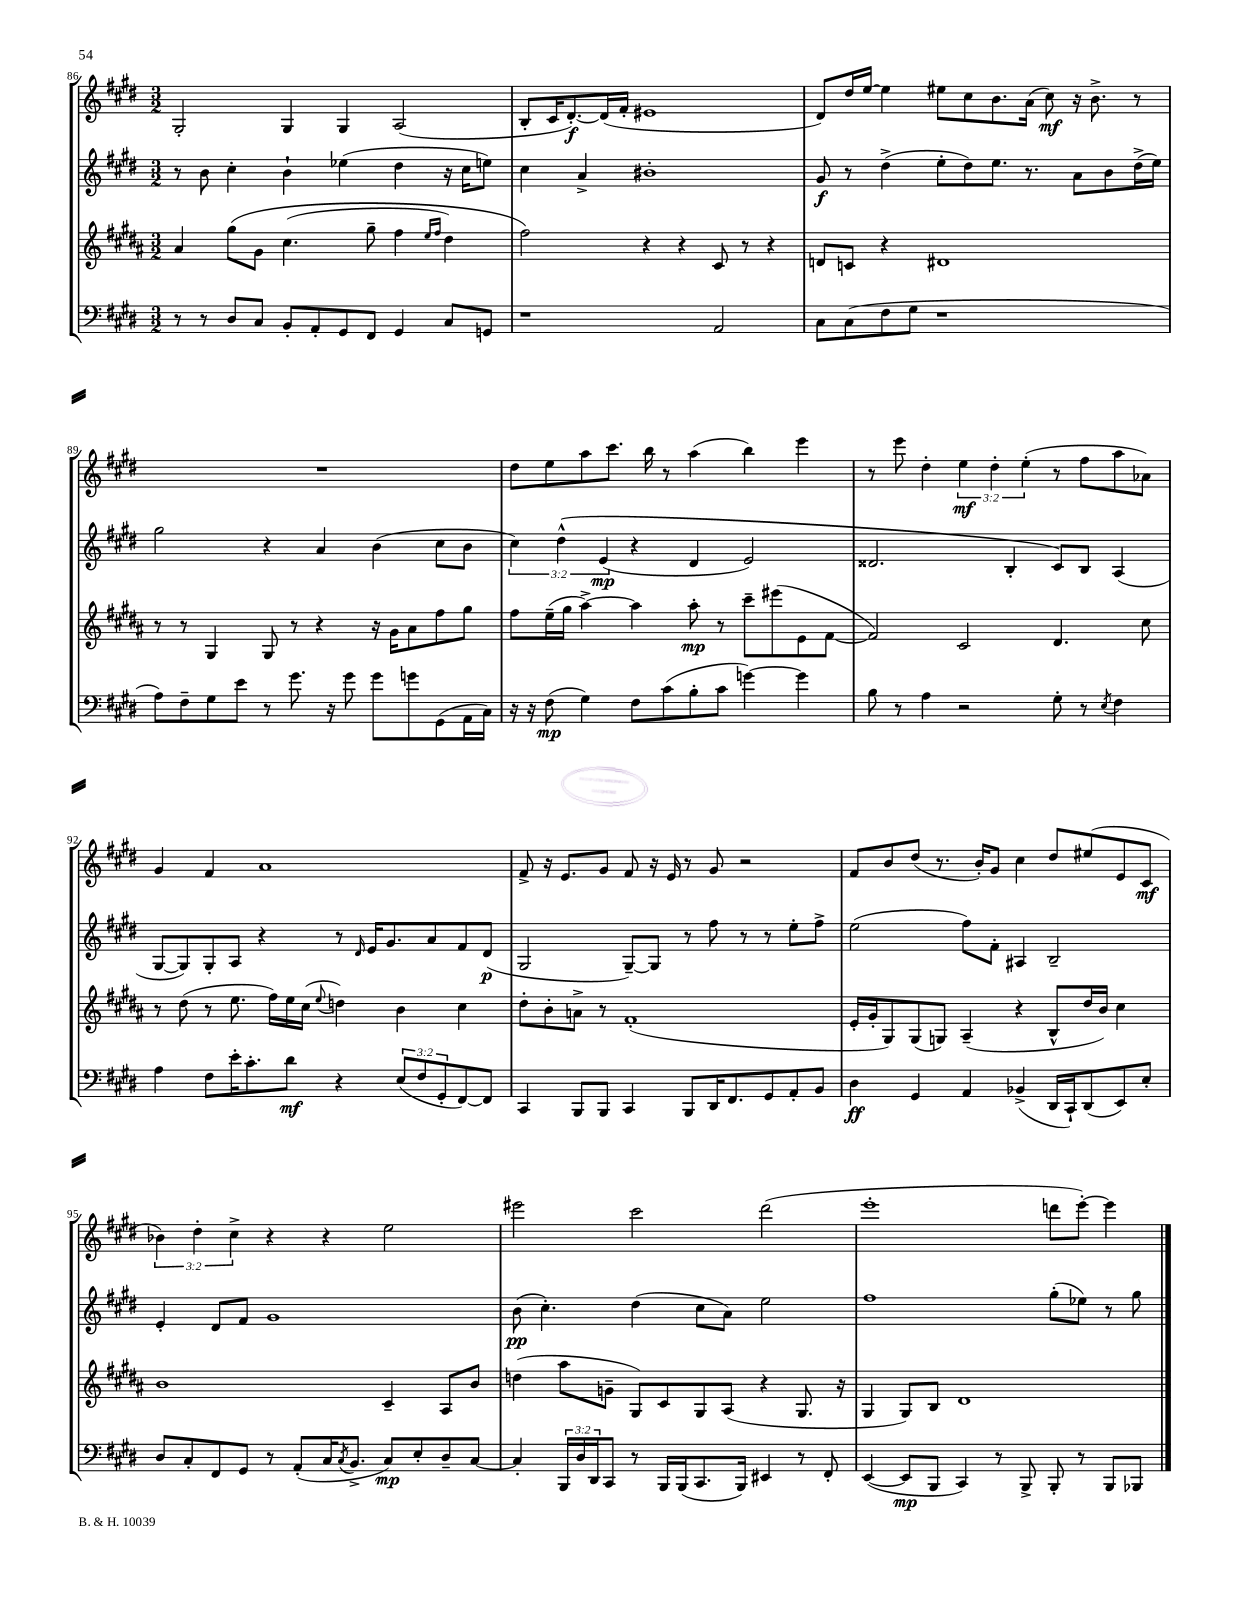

**kern	**dynam	**kern	**dynam	**kern	**dynam	**kern	**dynam
*part4	*part4	*part3	*part3	*part2	*part2	*part1	*part1
*staff4	*staff4	*staff3	*staff3	*staff2	*staff2	*staff1	*staff1
*clefF4	*	*clefG2	*	*clefG2	*	*clefG2	*
*k[f#c#g#d#]	*	*k[f#c#g#d#a#]	*	*k[f#c#g#d#]	*	*k[f#c#g#d#]	*
*M3/2	*	*M3/2	*	*M3/2	*	*M3/2	*
=86	=86	=86	=86	=86	=86	=86	=86
8r	.	4a#/	.	8r	.	2G#'/	.
8r	.	.	.	8b\	.	.	.
8D#/L	.	(8gg#\L	.	4cc#'\	.	.	.
8C#/J	.	8g#\J	.	.	.	.	.
8BB'/L	.	(4.cc#\	.	4b`\	.	4G#/	.
8AA'/	.	.	.	.	.	.	.
8GG#/	.	.	.	(4ee-X\	.	4G#/	.
8FF#/J	.	8gg#~\	.	.	.	.	.
4GG#/	.	4ff#\	.	4dd#\	.	(2A/	.
.	.	16qqee/LL	.	.	.	.	.
.	.	16qqff#/JJ	.	.	.	.	.
8C#/L	.	4dd#\)	.	16r	.	.	.
.	.	.	.	16cc#\KL	.	.	.
8GGn/J	.	.	.	8een\J)	.	.	.
=87	=87	=87	=87	=87	=87	=87	=87
1r	.	2ff#\)	.	4cc#\	.	8B'/L	.
.	.	.	.	.	.	16c#/K	.
.	.	.	.	.	.	[8.d#'/)	f
.	.	.	.	4a^/	.	.	.
.	.	.	.	.	.	(16d#/L]	.
.	.	.	.	.	.	16f#'/JJ	.
.	.	4r	.	1b#X'	.	1e#X	.
.	.	4r	.	.	.	.	.
2AA/	.	8c#/	.	.	.	.	.
.	.	8r	.	.	.	.	.
.	.	4r	.	.	.	.	.
=88	=88	=88	=88	=88	=88	=88	=88
8C#\L	.	8dn/L	.	8g#/	f	8d#/L)	.
(8C#\	.	8cn/J	.	8r	.	16dd#/L	.
.	.	.	.	.	.	[16ee/JJ	.
8F#\	.	4r	.	(4dd#^\	.	4ee\]	.
8G#\J	.	.	.	.	.	.	.
1r	.	1d#X	.	8ee'\L	.	8ee#X\L	.
.	.	.	.	8dd#\)	.	8cc#\	.
.	.	.	.	8.ee\J	.	8.b\	.
.	.	.	.	8.r	.	(16a\Jk	.
.	.	.	.	.	.	8cc#\)	mf
.	.	.	.	8a\L	.	16r	.
.	.	.	.	.	.	8.b^\	.
.	.	.	.	8b\	.	.	.
.	.	.	.	(16dd#^\L	.	8r	.
.	.	.	.	16ee\JJ)	.	.	.
!!LO:LB:g=z
=89	=89	=89	=89	=89	=89	=89	=89
8A\L)	.	8r	.	2gg#\	.	1.r	.
8F#~\	.	8r	.	.	.	.	.
8G#\	.	4G#/	.	.	.	.	.
8e\J	.	.	.	.	.	.	.
8r	.	8G#/	.	4r	.	.	.
8.g#\	.	8r	.	.	.	.	.
.	.	4r	.	4a/	.	.	.
16r	.	.	.	.	.	.	.
8g#\	.	.	.	.	.	.	.
8g#\L	.	16r	.	(4b\	.	.	.
.	.	16g#\KL	.	.	.	.	.
8gn\	.	8a#\	.	.	.	.	.
(8GG#\	.	8ff#\	.	8cc#\L	.	.	.
16AA\L	.	8gg#\J	.	8b\J	.	.	.
16C#\JJ)	.	.	.	.	.	.	.
=90	=90	=90	=90	=90	=90	=90	=90
16r	.	8ff#\L	.	6cc#\)	.	8dd#\L	.
16r	.	.	.	.	.	.	.
(8F#\	mp	(16ee~\L	.	.	.	8ee\	.
.	.	.	.	(6dd#^^\	.	.	.
.	.	16gg#\JJ	.	.	.	.	.
4G#\)	.	[4aa#^\)	.	.	.	8aa\	.
.	.	.	.	(6e/	mp	.	.
.	.	.	.	.	.	8.ccc#\J	.
8F#\L	.	4aa#\]	.	4r	.	.	.
.	.	.	.	.	.	16bb\	.
(8c#\	.	.	.	.	.	8r	.
8B'\	.	8aa#'\	mp	4d#/	.	(4aa\	.
8c#\J	.	8r	.	.	.	.	.
[4gn\)	.	8ccc#~\L	.	2e/)	.	4bb\)	.
.	.	(8eee#X\	.	.	.	.	.
4g\]	.	8e\	.	.	.	4eee\	.
.	.	[8f#\J	.	.	.	.	.
=91	=91	=91	=91	=91	=91	=91	=91
8B\	.	2f#/])	.	2.d##X/	.	8r	.
8r	.	.	.	.	.	8eee\	.
4A\	.	.	.	.	.	4dd#'\	.
2r	.	2c#/	.	.	.	6ee\	mf
.	.	.	.	.	.	6dd#'\	.
.	.	.	.	4B'/	.	.	.
.	.	.	.	.	.	(6ee'\	.
8G#'\	.	4.d#/	.	8c#/L)	.	8r	.
8r	.	.	.	8B/J	.	8ff#\L	.
8qE/	.	.	.	.	.	.	.
4F#\	.	.	.	(4A/	.	8aa\	.
.	.	8cc#\	.	.	.	8a-X\J)	.
!!LO:LB:g=z
=92	=92	=92	=92	=92	=92	=92	=92
4A\	.	8r	.	[8G#/L	.	4g#/	.
.	.	(8dd#\	.	8G#/])	.	.	.
8F#\L	.	8r	.	8G#'/	.	4f#/	.
16e'\K	.	8.ee\	.	8A/J	.	.	.
8.c#'\	.	.	.	.	.	.	.
.	.	.	.	4r	.	1a	.
.	.	16ff#\LL)	.	.	.	.	.
8d#\J	mf	16ee\	.	.	.	.	.
.	.	(16cc#\JJ	.	.	.	.	.
.	.	8qqee/	.	.	.	.	.
4r	.	4ddn\)	.	8r	.	.	.
.	.	.	.	16qqd#/	.	.	.
.	.	.	.	16e/KL	.	.	.
.	.	.	.	8.g#/	.	.	.
(12E/L	.	4b\	.	.	.	.	.
12F#/	.	.	.	.	.	.	.
.	.	.	.	8a/	.	.	.
12GG#'/	.	.	.	.	.	.	.
[8FF#/)	.	4cc#\	.	8f#/	.	.	.
8FF#/J]	.	.	.	(8d#/J	p	.	.
=93	=93	=93	=93	=93	=93	=93	=93
4CC#/	.	8dd#'\L	.	2G#/	.	8f#^/	.
.	.	8b'\	.	.	.	16r	.
.	.	.	.	.	.	8.e/L	.
8BBB/L	.	8an^\J	.	.	.	.	.
8BBB/J	.	8r	.	.	.	8g#/J	.
4CC#/	.	(1f#'	.	[8G#~/L)	.	8f#/	.
.	.	.	.	8G#/J]	.	16r	.
.	.	.	.	.	.	16e/	.
8BBB/L	.	.	.	8r	.	8r	.
16DD#/K	.	.	.	8ff#\	.	8g#/	.
8.FF#/	.	.	.	.	.	.	.
.	.	.	.	8r	.	2r	.
8GG#/	.	.	.	8r	.	.	.
8AA'/	.	.	.	8ee'\L	.	.	.
8BB/J	.	.	.	8ff#^\J	.	.	.
=94	=94	=94	=94	=94	=94	=94	=94
4D#\	ff	16e'/LL	.	(2ee\	.	8f#/L	.
.	.	16g#'/J	.	.	.	.	.
.	.	8G#/)	.	.	.	8b/	.
4GG#/	.	(8G#/	.	.	.	(8dd#/J	.
.	.	8Gn/J)	.	.	.	8.r	.
4AA/	.	(4A#~/	.	8ff#\L)	.	.	.
.	.	.	.	.	.	16b'/KL)	.
.	.	.	.	8f#'\J	.	8g#/J	.
(4BB-X^/	.	4r	.	4A#X/	.	4cc#\	.
16DD#/LL	.	8B^^/L	.	2B~/	.	8dd#/L	.
16CC#`/J)	.	.	.	.	.	.	.
(8DD#/	.	16dd#/L	.	.	.	(8ee#X/	.
.	.	16b/JJ)	.	.	.	.	.
8EE/)	.	4cc#\	.	.	.	8e/	.
8E'/J	.	.	.	.	.	8c#/J	mf
!!LO:LB:g=z
=95	=95	=95	=95	=95	=95	=95	=95
8D#/L	.	1b	.	4e'/	.	6b-X\)	.
8C#'/	.	.	.	.	.	.	.
.	.	.	.	.	.	6dd#'\	.
8FF#/	.	.	.	8d#/L	.	.	.
.	.	.	.	.	.	6cc#^\	.
8GG#/J	.	.	.	8f#/J	.	.	.
8r	.	.	.	1g#	.	4r	.
(8AA'/L	.	.	.	.	.	.	.
16C#/K	.	.	.	.	.	4r	.
8qC#/	.	.	.	.	.	.	.
8.BB^/J	.	.	.	.	.	.	.
8C#/L)	mp	4c#~/	.	.	.	2ee\	.
8E'/	.	.	.	.	.	.	.
8D#~/	.	8A#/L	.	.	.	.	.
[8C#/J	.	8b/J	.	.	.	.	.
=96	=96	=96	=96	=96	=96	=96	=96
4C#'/]	.	(4ddn\	.	(8b\	pp	2eee#X\	.
.	.	.	.	4.cc#'\)	.	.	.
24BBB/LL	.	8aa#\L	.	.	.	.	.
24D#/	.	.	.	.	.	.	.
24DD#/J	.	.	.	.	.	.	.
8CC#/J	.	8gn~\J	.	.	.	.	.
8r	.	8G#/L)	.	(4dd#\	.	2ccc#\	.
16BBB/LL	.	8c#/	.	.	.	.	.
(16BBB/J	.	.	.	.	.	.	.
8.CC#/	.	8G#/	.	8cc#\L	.	.	.
.	.	(8A#/J	.	8a\J)	.	.	.
16BBB/Jk)	.	.	.	.	.	.	.
4EE#X/	.	4r	.	2ee\	.	(2ddd#\	.
8r	.	8.G#/	.	.	.	.	.
8FF#'/	.	.	.	.	.	.	.
.	.	16r	.	.	.	.	.
=97	=97	=97	=97	=97	=97	=97	=97
([4EE/	.	4G#/	.	1ff#	.	1eee'	.
8EE/L]	mp	8G#/L)	.	.	.	.	.
8BBB/J	.	8B/J	.	.	.	.	.
4CC#/)	.	1d#	.	.	.	.	.
8r	.	.	.	.	.	.	.
8BBB^/	.	.	.	.	.	.	.
8BBB'/	.	.	.	(8gg#'\L	.	8dddn\L	.
8r	.	.	.	8ee-X\J)	.	[8eee'\J)	.
8BBB/L	.	.	.	8r	.	4eee\]	.
8BBB-X/J	.	.	.	8gg#\	.	.	.
==	==	==	==	==	==	==	==
*-	*-	*-	*-	*-	*-	*-	*-
